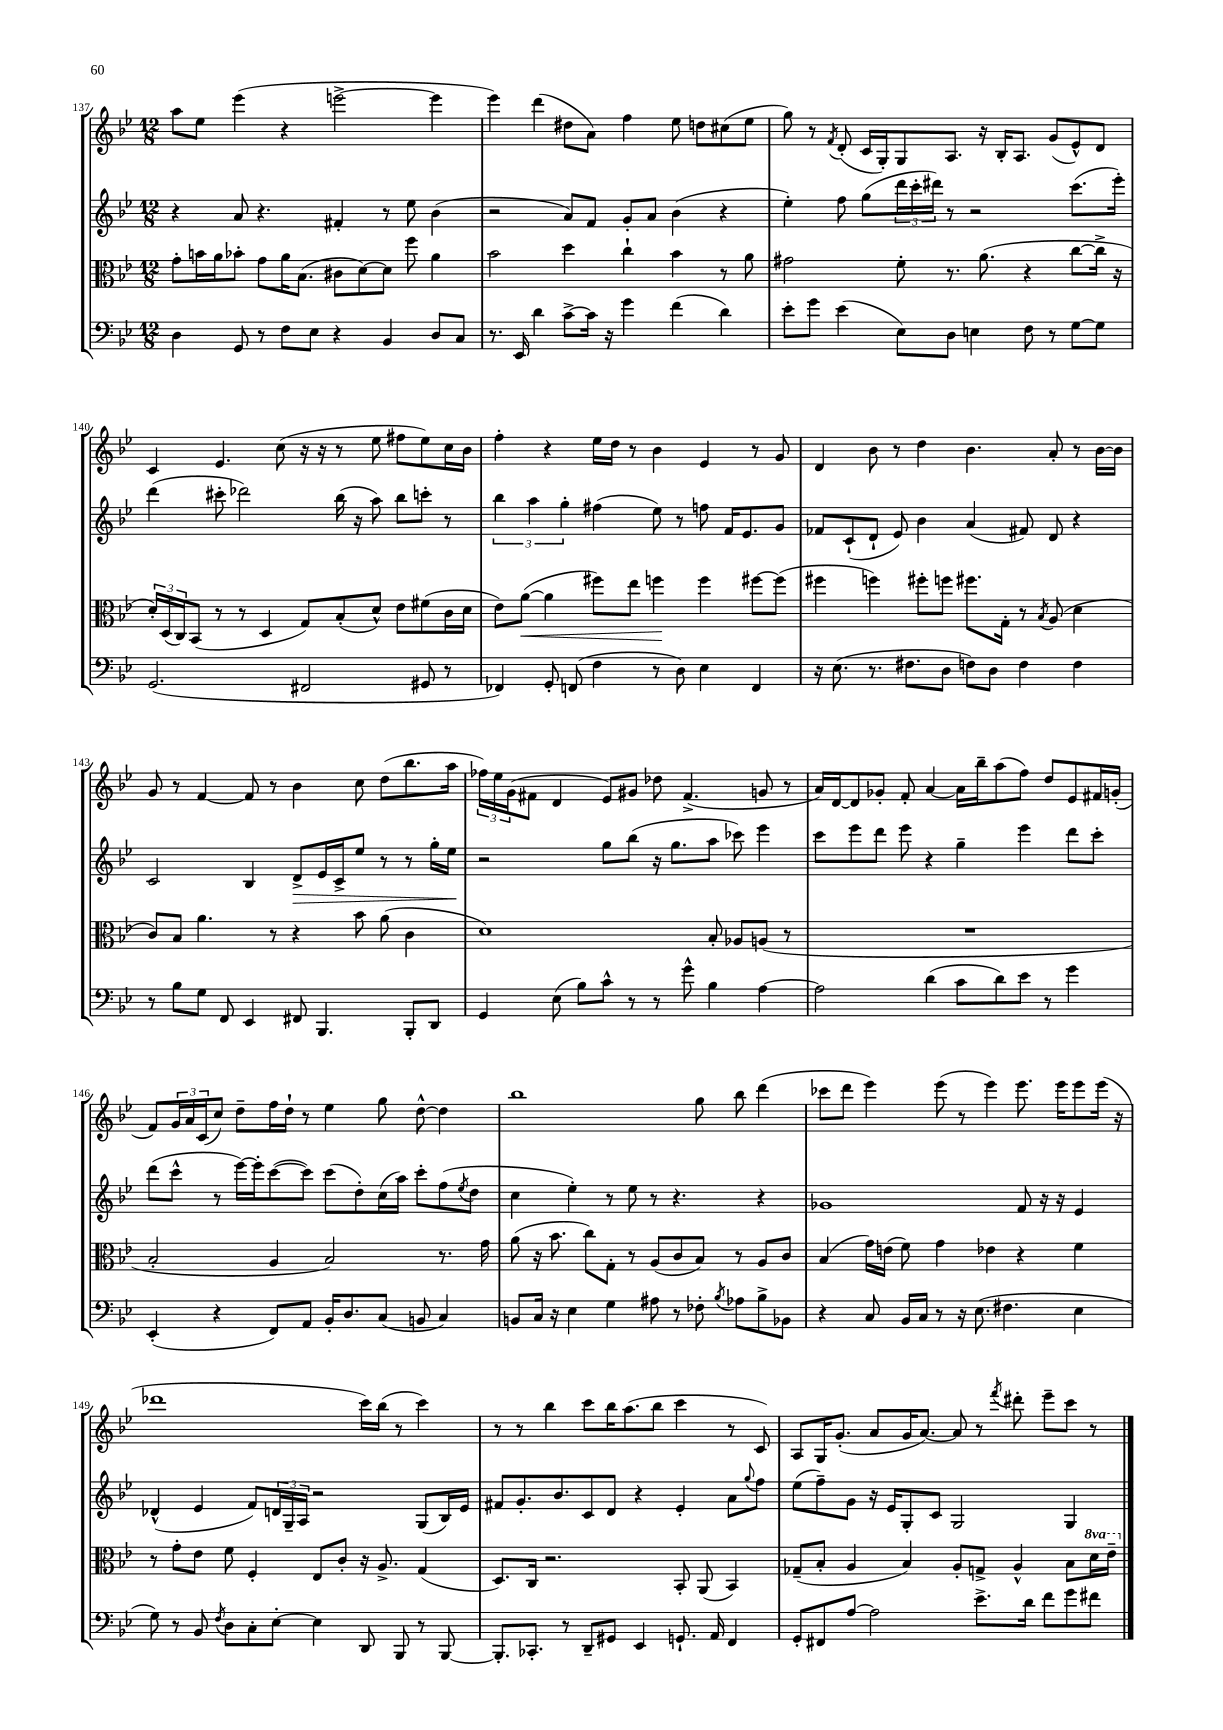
<<
\new StaffGroup <<
\new Staff = "s0" {
    \clef treble \key bes \major \numericTimeSignature \time 12/8
    a''8 ees''8 ees'''4( r4 e'''2~-> e'''4 |
    ees'''4) d'''4( dis''8 a'8) f''4 ees''8 d''8 cis''8( ees''8 |
    g''8) r8 \acciaccatura { f'8 } d'8-.( c'16 g16-.) g8 a8. r16 bes16-. a8. g'8( ees'8-^) d'8 |
    c'4 ees'4. c''8( r16 r16 r8 ees''8 fis''8 ees''8) c''16 bes'16 |
    f''4-. r4 ees''16 d''16 r8 bes'4 ees'4 r8 g'8 |
    d'4 bes'8 r8 d''4 bes'4. a'8-. r8 bes'16~ bes'16 |
    g'8 r8 f'4~ f'8 r8 bes'4 c''8 d''8( bes''8. a''16 |
    \tuplet 3/2 { fes''16) ees''16 g'16( } fis'8 d'4 ees'8) gis'8 des''8 fis'4.->( g'8 r8 |
    a'16) d'16~ d'8 ges'8-. f'8-. a'4~ a'16 bes''16-- a''8( f''8) d''8 ees'8 fis'16 g'16-.( |
    f'8) \tuplet 3/2 { g'16 a'16 c'16( } c''8) d''8-- f''16 d''16-! r8 ees''4 g''8 d''8~-^ d''4 |
    bes''1 g''8 bes''8 d'''4( |
    ces'''8 d'''8 ees'''4) ees'''8( r8 ees'''4) ees'''8. ees'''16 ees'''8 ees'''16( r16 |
    des'''1 c'''16) bes''16( r8 c'''4) |
    r8 r8 bes''4 c'''8 bes''16 a''8.( bes''8 c'''4 r8 c'8) |
    a8 g16 g'8.-.( a'8 g'16 a'8.~) a'8 r8 \acciaccatura { f'''8 } dis'''8-. ees'''8-- c'''8 r8 \bar "|." |
}
\new Staff = "s1" {
    \clef treble \key bes \major \numericTimeSignature \time 12/8
    r4 a'8 r4. fis'4-. r8 ees''8 bes'4( |
    r2 a'8) f'8 g'8-. a'8 bes'4( r4 |
    ees''4-.) f''8 g''8( \tuplet 3/2 { d'''16 c'''16-. dis'''16) } r8 r2 c'''8.( ees'''16-.) |
    d'''4( cis'''8-. des'''2) bes''16( r16 a''8) bes''8 c'''8-. r8 |
    \tuplet 3/2 { bes''4 a''4 g''4-. } fis''4( ees''8) r8 f''8 f'16 ees'8. g'8 |
    fes'8 c'8-!( d'8-! ees'8) bes'4 a'4( fis'8) d'8 r4 |
    c'2 bes4 d'8->\> ees'16 c'16-> ees''8 r8 r8 g''16-. ees''16\! |
    r2 g''8 bes''8( r16 g''8. a''8 ces'''8) ees'''4 |
    c'''8 ees'''8 d'''8 ees'''8 r4 g''4-- ees'''4 d'''8 c'''8-. |
    d'''8( c'''8-^ r8 ees'''16~) ees'''16-. c'''8~( c'''8) c'''8( d''8-.) c''16( a''16) c'''8-. f''8( \acciaccatura { ees''8 } d''8 |
    c''4 ees''4-.) r8 ees''8 r8 r4. r4 |
    ges'1 f'8 r16 r16 ees'4 |
    des'4-^( ees'4 f'8) \tuplet 3/2 { d'16 g16-- a16 } r2 g8( bes16) ees'16 |
    fis'8 g'8.-. bes'8. c'8 d'8 r4 ees'4-. a'8 \appoggiatura { g''8 } f''8 |
    ees''8( f''8--) g'8 r16 ees'16 g8-. c'8 g2 g4 \bar "|." |
}
\new Staff = "s2" {
    \clef alto \key bes \major \numericTimeSignature \time 12/8 \set Staff.ottavationMarkups = #ottavation-simple-ordinals
    g'8-. b'16 a'16 bes'8-. g'8 a'16 bes8.( cis'8 d'8~) d'8 f''8 a'4 |
    bes'2 d''4 c''4-! bes'4 r8 a'8 |
    gis'2 f'8-. r8. a'8.( r4 c''8~ c''16-> r16 |
    \tuplet 3/2 { d'16-.) d16( c16) } bes,8( r8 r8 d4 g8) bes8-.( d'8-^) ees'8 fis'8( c'16 d'16 |
    ees'8) a'8~\<( a'4 fis''8) ees''8 f''4\! f''4 fis''8~ fis''8( |
    fis''4 f''4) fis''8-. f''8 fis''8. g16-. r8 \acciaccatura { bes8 } a8( d'4 |
    c'8) bes8 a'4. r8 r4 bes'8 a'8( c'4 |
    d'1) bes8-. aes8 a8( r8 |
    R1. |
    bes2-. a4 bes2) r8. g'16 |
    a'8( r16 bes'8. c''8) g8-. r8 a8( c'8 bes8) r8 a8 c'8 |
    bes4( g'16) e'16( f'8) g'4 ees'4 r4 f'4 |
    r8 g'8-. ees'8 f'8 f4-. ees8 c'8-. r16 a8.-> g4( |
    d8.) c16 r2. bes,8-. a,8( bes,4) |
    ges8--( bes8-. a4 bes4) a8-. g8-> a4-^ bes8 \ottava #1 d''16 ees''16-- \ottava #0 \bar "|." |
}
\new Staff = "s3" {
    \clef bass \key bes \major \numericTimeSignature \time 12/8
    d4 g,8 r8 f8 ees8 r4 bes,4 d8 c8 |
    r8. ees,16 d'4 c'8~-> c'16 r16 g'4 f'4( d'4) |
    ees'8-. g'8 ees'4( ees8) d8 e4 f8 r8 g8~ g8 |
    g,2.( fis,2 gis,8 r8 |
    fes,4) g,8-. f,8( f4 r8 d8) ees4 f,4 |
    r16 ees8.( r8. fis8. d8 f8) d8 f4 f4 |
    r8 bes8 g8 f,8 ees,4 fis,8 bes,,4. bes,,8-. d,8 |
    g,4 ees8( bes8) c'8-^ r8 r8 g'8-^ bes4 a4~ |
    a2 d'4( c'8 d'8) ees'8 r8 g'4 |
    ees,4-.( r4 f,8) a,8 bes,16-. d8. c8( b,8 c4) |
    b,8 c16 r16 ees4 g4 ais8 r8 fes8-. \acciaccatura { bes8 } aes8 bes8-> bes,8 |
    r4 c8 bes,16 c16 r8 r16 ees8.( fis4. ees4 |
    g8) r8 bes,8 \acciaccatura { f8 } d8 c8-. ees8~-. ees4 d,8 bes,,8 r8 bes,,8~ |
    bes,,8.-. ces,8.-. r8 d,8-- gis,8 ees,4 g,8.-! a,16 f,4 |
    g,8-. fis,8 a8~ a2 ees'8.-> d'16 f'8 g'8 fis'8 \bar "|." |
}
>>
>>
\layout { \context { \Score currentBarNumber = #137 } }
